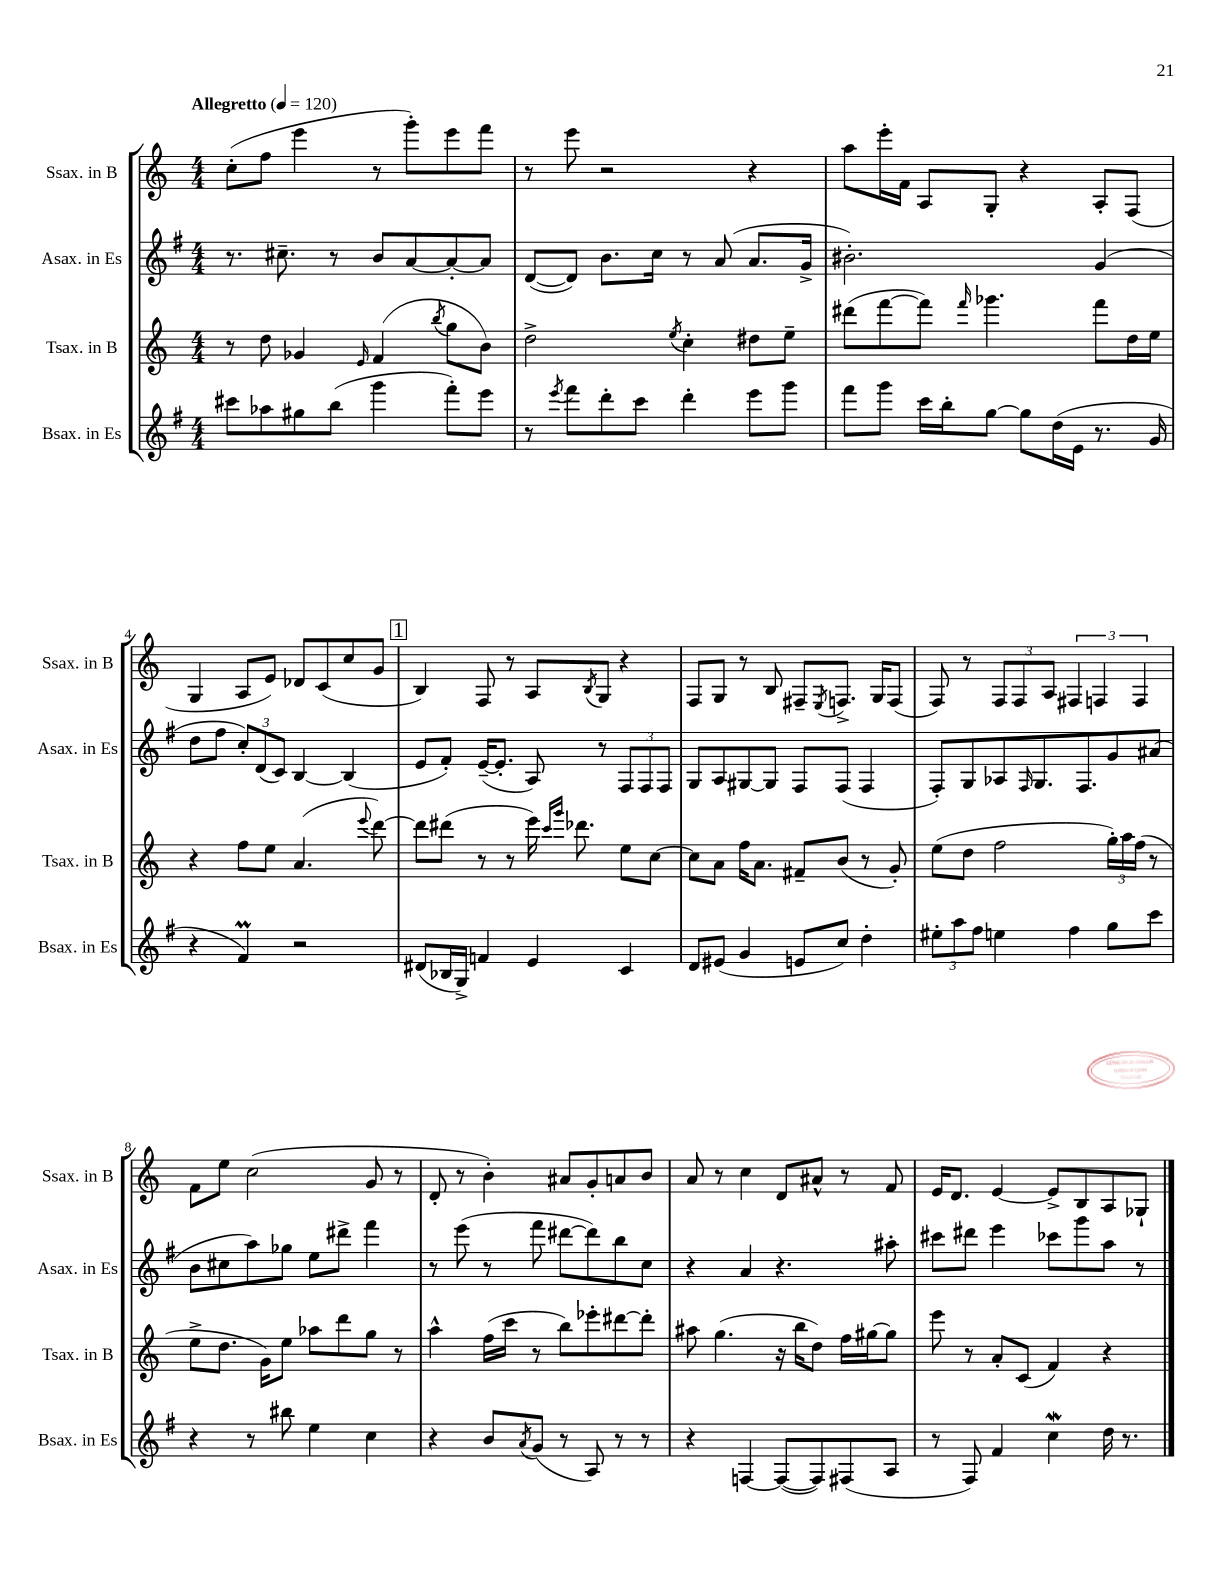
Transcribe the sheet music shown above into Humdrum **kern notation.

**kern	**kern	**kern	**kern
*part4	*part3	*part2	*part1
*staff4	*staff3	*staff2	*staff1
*I"Bsax. in Es	*I"Tsax. in B	*I"Asax. in Es	*I"Ssax. in B
*I'Bsax. in Es	*I'Tsax. in B	*I'Asax. in Es	*I'Ssax. in B
*clefG2	*clefG2	*clefG2	*clefG2
*k[f#]	*k[]	*k[f#]	*k[]
*M4/4	*M4/4	*M4/4	*M4/4
*MM120	*MM120	*MM120	*MM120
=1	=1	=1	=1
!	!	!	!LO:TX:a:B:t=Allegretto
8ccc#X\L	8r	8.r	(8cc'\L
8aa-X\	8dd\	.	8ff\J
.	.	8.cc#X~\	.
8gg#X\	4g-X/	.	4eee\
(8bb\J	.	8r	.
.	16qqe/	.	.
4ggg\	(4f/	8b/L	8r
.	.	[8a/	8ggg'\L)
.	8qbb/	.	.
8fff#'\L)	8gg\L	8a'/_	8eee\
8eee\J	8b\J)	8a/J]	8fff\J
=2	=2	=2	=2
8r	2dd^\	([8d/L	8r
8qeee/	.	.	.
8fff#\L	.	8d/J])	8eee\
8ddd'\	.	8.b\L	2r
8ccc\J	.	.	.
.	.	16cc\Jk	.
.	8qee/	.	.
4ddd'\	4cc'\	8r	.
.	.	(8a/	.
8eee\L	8dd#X\L	8.a/L	4r
8ggg\J	8ee~\J	.	.
.	.	16g^/Jk	.
=3	=3	=3	=3
8fff#\L	(8ddd#X\L	2.b#X'\)	8aa\L
8ggg\J	[8fff\	.	16eee'\L
.	.	.	16f\JJ
16ccc\LL	8fff\J])	.	8A/L
16bb'\J	.	.	.
.	16qqfff/	.	.
[8gg\J	4.ggg-X\	.	8G'/J
8gg\L]	.	.	4r
(16dd\L	.	.	.
16e\JJ	.	.	.
8.r	8fff\L	(4g/	8A'/L
.	16dd\L	.	(8F/J
16g/	16ee\JJ	.	.
!!LO:LB:g=z
=4	=4	=4	=4
4r	4r	8dd\L	4G/
.	.	8ff#\J	.
4f#m/)	8ff\L	12cc'/L)	8A/L
.	.	(12d/	.
.	8ee\J	.	8e/J)
.	.	12c/J)	.
2r	(4.a/	[4B/	8d-X/L
.	.	.	(8c/
.	.	(4B/]	8cc/
.	8qqeee/	.	.
.	[8ddd\)	.	8g/J
!!LO:REH:place=s1:t=1
=5	=5	=5	=5
(8d#X/L	8ddd\L]	8e/L	4B/)
16B-X/L	(8ddd#X\J	8f#'/J)	.
16G^/JJ)	.	.	.
4fn/	8r	([16e~/KL	8F/
.	.	8.e'/J]	.
.	8r	.	8r
4e/	16eee\)	8A/)	8A/L
.	16qqccc/LL	.	.
.	16qqggg/JJ	.	.
.	8.ddd-X\	.	.
.	.	.	8qB/
.	.	8r	8G/J
4c/	8ee\L	12F#/L	4r
.	.	12F#/	.
.	[8cc\J	.	.
.	.	12F#/J	.
=6	=6	=6	=6
8d/L	8cc\L]	8G/L	8F/L
(8e#X/J	8a\J	8A/	8G/J
4g/	16ff\KL	[8G#X/	8r
.	8.a\J	.	.
.	.	8G#/J]	8B/
8en/L	8f#X~/L	8F#/L	8F#X~/L
.	.	.	8qE/
8cc/J)	(8b/J	(8F#/J	8.Fn^/J
4dd'\	8r	4F#/	.
.	.	.	16G/KL
.	8g'/)	.	(8F/J
=7	=7	=7	=7
12ee#X'\L	(8ee\L	8F#'/L)	8F/)
12aa\	.	.	.
.	8dd\J	8G/	8r
12ff#\J	.	.	.
4een\	2ff\	8A-X/	12F/L
.	.	.	12F/
.	.	16qqF#/	.
.	.	8.G/	.
.	.	.	12A/J
4ff#\	.	.	6F#X/
.	.	8.F#/	.
.	.	.	6Fn/
8gg\L	24gg'\LL)	8g/	.
.	24aa\	.	.
.	(24ff\JJ	.	6F/
8ccc\J	8r	(8a#X/J	.
!!LO:LB:g=z
=8	=8	=8	=8
4r	8ee^\L	8b\L	8f\L
.	8.dd\J	8cc#X\	8ee\J
8r	.	8aa\)	(2cc\
.	16g\KL)	.	.
8bb#X\	8ee\J	8gg-X\J	.
4ee\	8aa-X\L	8ee\L	.
.	8ddd\	8ddd#X^\J	.
4cc\	8gg\J	4fff#\	8g/
.	8r	.	8r
=9	=9	=9	=9
4r	4aa^^\	8r	8d'/
.	.	(8eee\	8r
8b/L	(16ff\LL	8r	4b'\)
.	16ccc\JJ	.	.
8qa/	.	.	.
(8g/J	8r	8fff#\	.
8r	8bb\L)	[8ddd#X\L	8a#X/L
8A/)	8eee-X'\	8ddd#\])	8g'/
8r	[8ddd#X\	8bb\	8an/
8r	8ddd#'\J]	8cc\J	8b/J
=10	=10	=10	=10
4r	8aa#X\	4r	8a/
.	(4.gg\	.	8r
[4Fn/	.	4a/	4cc\
(8F/L_	16r	4.r	8d/L
.	16bb\KL	.	.
8F/])	8dd\J)	.	8a#X^^/J
(8F#X/	16ff\LL	.	8r
.	[16gg#X\J	.	.
8A/J	8gg#\J]	8aa#X'\	8f/
=11	=11	=11	=11
8r	8eee\	8ccc#X\L	16e/KL
.	.	.	8.d/J
8F#/)	8r	8ddd#X\J	.
4f#/	8a'/L	4eee\	[4e/
.	(8c/J	.	.
4ccw\	4f/)	8ccc-X\L	8e^/L]
.	.	8ggg\	8B/
16dd\	4r	8aa\J	8A/
8.r	.	.	.
.	.	8r	8G-X`/J
==	==	==	==
*-	*-	*-	*-
